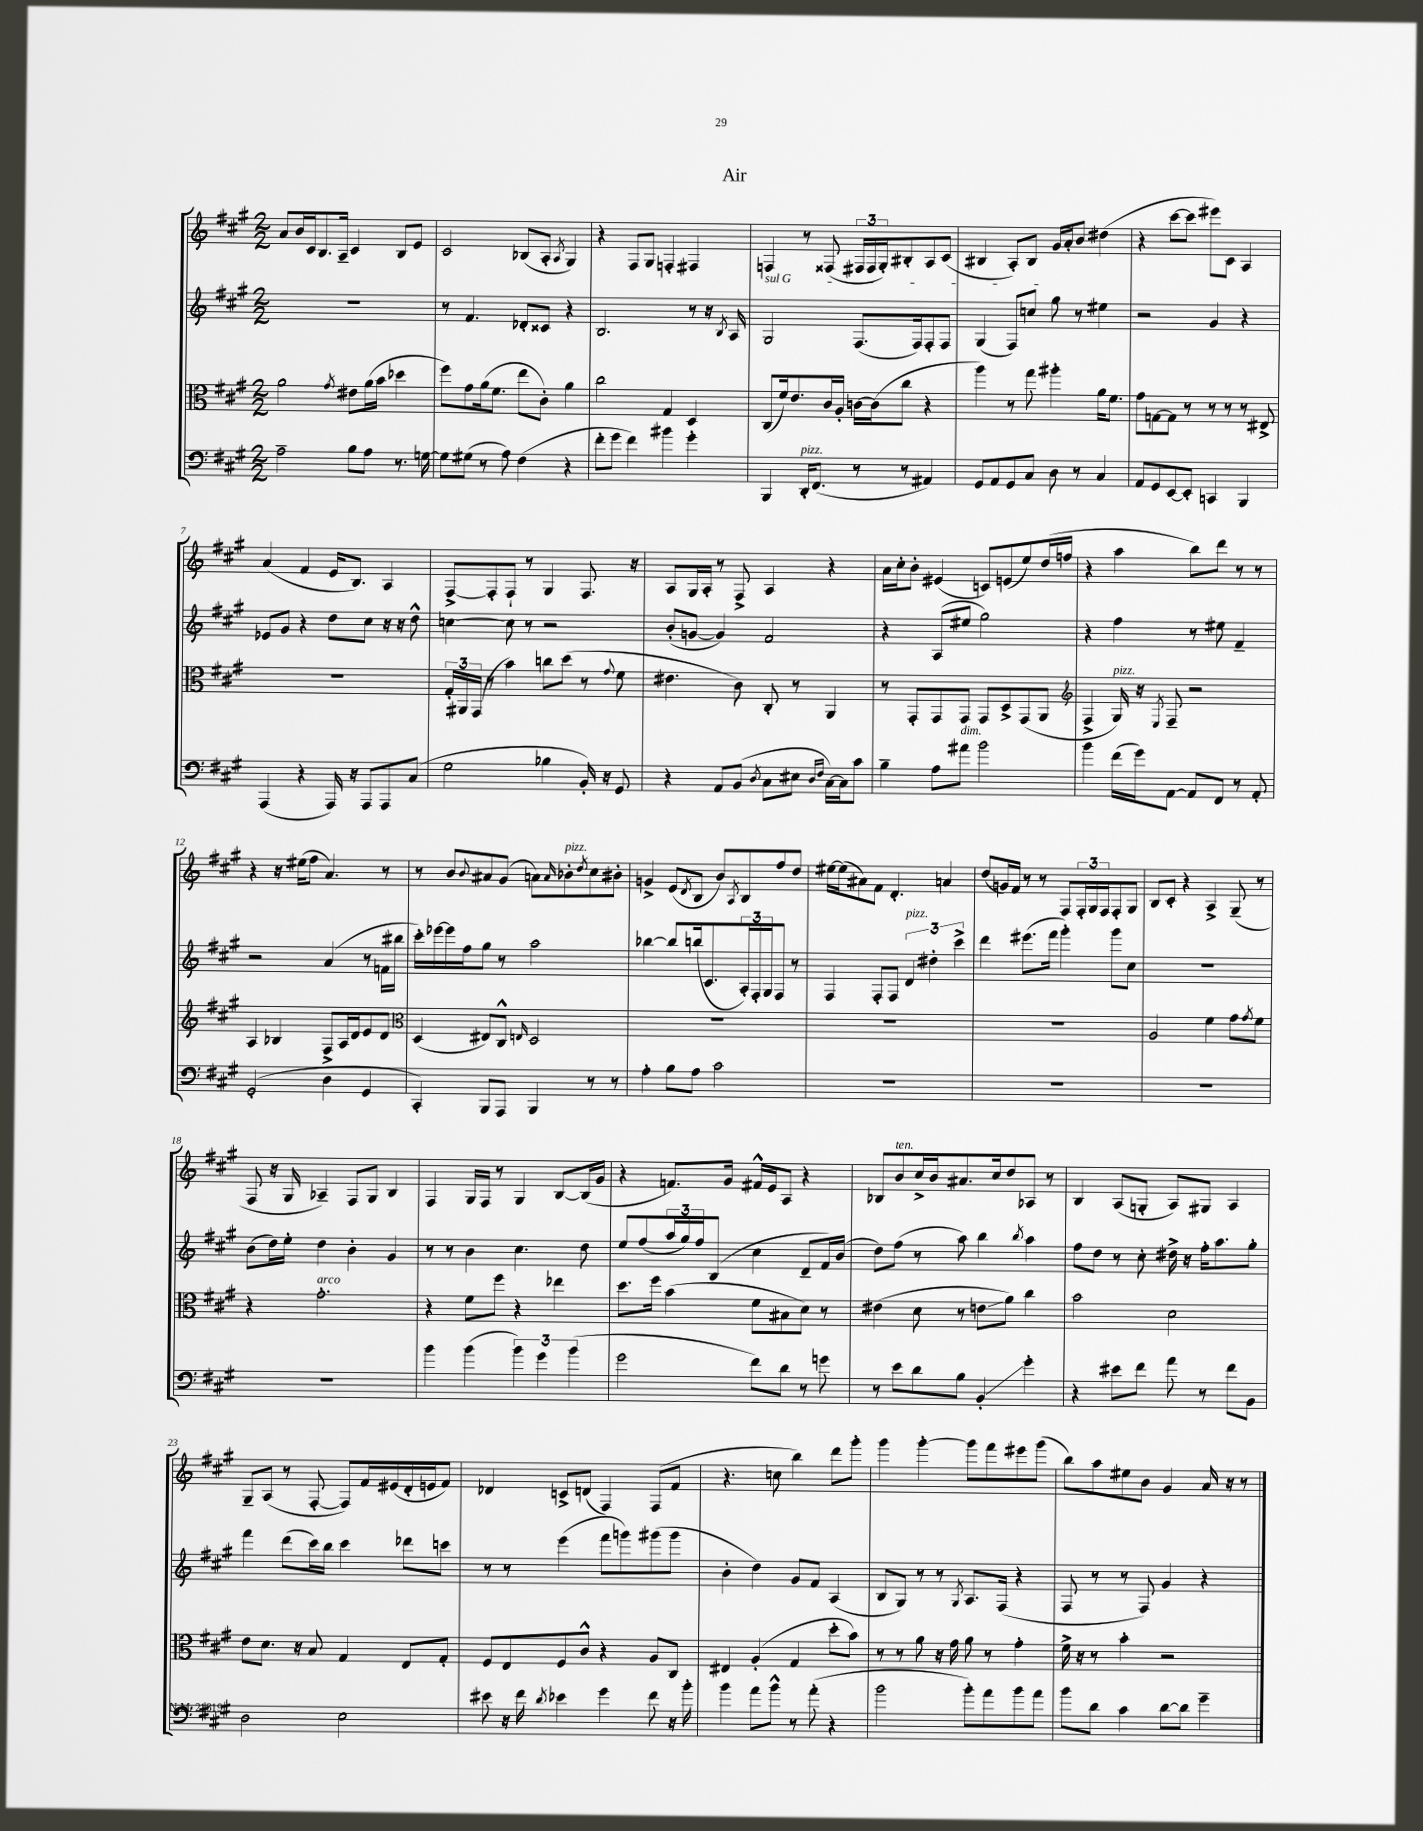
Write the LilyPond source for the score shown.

\header { title = "Air" }
<<
\new StaffGroup <<
\new Staff = "s0" {
    \clef treble \key a \major \numericTimeSignature \time 2/2
    a'8 b'16 cis'16 b8. a16-- cis'4 b8 e'8 |
    cis'2 bes8( a8-. \acciaccatura { a8 } gis4) |
    r4 fis8 gis8 f4-. fis4 |
    f4 r8 fisis8( \tuplet 3/2 { fis16 fis16 gis16-.) } bis8-. a8 cis'8( |
    bis4 a8-.) bis8 gis'16 a'16-. b'8 dis''4( |
    r4 cis'''8~ cis'''8 eis'''8) cis'8 a4 |
    a'4( fis'4 e'16 b8.) a4 |
    fis8~-> fis8-. fis8-! r8 gis4 fis8. r16 |
    a8 gis16 a16-. r8 fis8-> a4 r4 |
    a'16 cis''16-. b'8-. eis'4( c'8) e'8( e''8) d''16( f''16 |
    r4 a''4 b''8) d'''8 r8 r8 |
    r4 r16 eis''16( fis''8 a'4.) r8 |
    r8 b'8 \appoggiatura { b'8 } ais'8 gis'8( a'8) \grace { a'16 } bes'8-.^\markup { \italic "pizz." } \acciaccatura { d''8 } cis''8 bis'8-. |
    g'4-> e'8( \acciaccatura { d'8 } b8 b'8) \acciaccatura { a8 } b8 fis''8 d''8 |
    eis''16~ eis''16( ais'8) fis'8 d'4.-. a'4 |
    d''8( g'16) fis'16 r8 r8 fis8 \tuplet 3/2 { fis16-. gis16 fis16 } fis8-. gis8 |
    b8 cis'8-. r4 a4-> gis8--( r8 |
    fis8 r16 gis16 aes4--) fis8 gis8 b4 |
    fis4 gis16 fis16 r8 gis4 b8~ b16( gis'16 |
    r4 f'8.) gis'16 fis'16-^ e'16 a8 r4 |
    bes8 b'8^\markup { \italic "ten." } cis''16-> b'16 ais'8. cis''16 d''8 aes8 r8 |
    b4 a8( g8-. a8) gis8 a4 |
    gis8-- a8( r8 fis8~-. fis8) fis'16 eis'16( d'16-. e'16 fis'8) |
    des'4 c'8-> d'8( fis4) fis8( fis'8 |
    r4. c''8 b''4) d'''8 gis'''8-. |
    gis'''4 gis'''4~-. gis'''8 fis'''8 eis'''8 gis'''8( |
    b''8) a''8 eis''8 b'8 gis'4 a'16 r16 r8 \bar "|." |
}
\new Staff = "s1" {
    \clef treble \key a \major \numericTimeSignature \time 2/2
    R1 |
    r8 fis'4. des'8-. cisis'8 r4 |
    b2. r8 r16 \acciaccatura { b8 } a16 |
    \once \override TextSpanner.bound-details.left.text = \markup { \italic "sul G" } gis2\startTextSpan fis8.( fis16) fis8-. fis8 |
    gis4( fis8) c''8 gis''8\stopTextSpan r8 eis''4 |
    r2 gis'4 r4 |
    ees'8 gis'8 r4 d''8 cis''8 r16 r16 d''8-^ |
    c''4~ c''8 r8 r2 |
    b'8-.( g'8~ g'4) fis'2 |
    r4 a8( eis''8 gis''2) |
    r4 fis''4 r8 eis''8 fis'4-- |
    r2 a'4( r8 f'16 bis''16 |
    cis'''16-.) ees'''16~ ees'''16 fis''16 gis''8 r8 a''2 |
    bes''4~ bes''8 b''16( cis'8. \tuplet 3/2 { a16-.) fis16-. gis16 } fis8 r8 |
    fis4 fis8-. fis8 \tuplet 3/2 { d'4^\markup { \italic "pizz." } dis''4-. cis'''4-> } |
    d'''4 eis'''8.( fis'''16 gis'''4-.) gis'''8 cis''8 |
    R1 |
    b'8( d''16) e''16-. d''4 b'4-. gis'4 |
    r8 r8 b'4 cis''4. d''8 |
    e''8 fis''8( \tuplet 3/2 { a''16 gis''16) fis''16 } b8( cis''4 d'8-- fis'16) b'16( |
    d''8) fis''8( r8 a''8) b''4 \acciaccatura { b''8 } a''4 |
    fis''8 d''8 r8 cis''8-. dis''16-> r16 fis''16-. a''8. gis''8-. |
    fis'''4 d'''8( cis'''16) b''16 cis'''4 des'''8 c'''8 |
    r8 r8 e'''4( fis'''8 g'''8) gis'''8( gis'''8 |
    b'4-. d''4) gis'8 fis'8 a4( |
    b8 gis8) r8 r8 \acciaccatura { gis8 } a8. fis16( r4 |
    fis8 r8 r8 fis8) gis'4 r4 \bar "|." |
}
\new Staff = "s2" {
    \clef alto \key a \major \numericTimeSignature \time 2/2
    a'2 \acciaccatura { gis'8 } eis'8 a'16( b'16 des''4 |
    fis''8) gis'8 a'16( fis'8. e''8 cis'8-.) a'4 |
    cis''2 gis4 d4 |
    cis8( fis'16) e'8. cis'16 a16-. c'16~ c'16( cis''8 r4 |
    a''4) r8 gis''8 ais''4-. a'16 fis'8. |
    gis'8 g8~ g8 r8 r8 r8 r8 eis8-> |
    R1 |
    \tuplet 3/2 { gis16-. ais,16 gis,16( } r8 b'4) c''8 d''8( r8 \appoggiatura { gis'8 } fis'8 |
    eis'4. cis'8) cis8-. r8 a,4 |
    r8 gis,8-. gis,8 gis,8 gis,8 d8-> gis,8( a,8 |
    \clef treble fis4-> gis16^\markup { \italic "pizz." }) r16 \acciaccatura { e8 } fis8-- r2 |
    a4 bes4 fis8-> a16 d'16 e'8 d'8 |
    \clef alto d4( eis8) cis8-^ \grace { e16 } d2 |
    R1 |
    R1 |
    R1 |
    a2 fis'4 gis'8 \acciaccatura { gis'8 } fis'8 |
    r4 gis'2.-.^\markup { \italic "arco" } |
    r4 fis'8 fis''8 r4 ees''4 |
    d''8. fis''16 b'4( fis'8 bis8 d'8) r8 |
    eis'4( d'8 r8 e'8\glissando a'8) cis''4 |
    b'2 d'2 |
    e'8 d'8. r16 b8 gis4 e8 gis8-. |
    fis8 e8 fis8 cis'8-^ r4 a8 cis8 |
    eis4 a4-.( gis4 d''8-. b'8) |
    r8 r8 a'8 r16 gis'16 a'8 r8 gis'4-. |
    fis'16-> r16 r8 b'4-. r2 \bar "|." |
}
\new Staff = "s3" {
    \clef bass \key a \major \numericTimeSignature \time 2/2
    a2-- b8 a8 r8. g16~ |
    g8 gis8( r8 a8) fis4( r4 |
    fis'8-. gis'8 fis'4) bis'4 gis'4-. |
    b,,4 d,16-.^\markup { \italic "pizz." } fis,8.( r8 r8 ais,4) |
    gis,8 a,8 gis,8 cis8 d8 r8 cis4 |
    a,8 gis,8 e,8~ e,8-. c,4 b,,4 |
    a,,4( r4 a,,16) r16 a,,8 a,,8 cis8( |
    gis2 bes4 b,16-.) r16 gis,8 |
    r4 a,8 b,8( \acciaccatura { d8 } cis8 eis8 \grace { d16 fis16 } cis16~) cis16 cis'8 |
    b4-- a8 ais'8^\markup { \italic "dim." } b'2 |
    b'4 fis'16( gis'16) a,8~ a,8 fis,8 r8 a,8-. |
    gis,2-.( d4 gis,4 |
    cis,4-.) b,,8 a,,8 b,,4 r8 r8 |
    a4-. b8 a8 cis'2 |
    R1 |
    R1 |
    R1 |
    R1 |
    b'4 b'4( \tuplet 3/2 { b'4) gis'4 b'4( } |
    gis'2 fis'8) d'8 r8 g'8 |
    r8 e'8 d'8 b8 b,4-.\glissando gis'4-. |
    r4 eis'8 fis'8 a'8 r8 fis'8 b,8 |
    d2 e2 |
    eis'8 r16 fis'16 \acciaccatura { d'8 } ees'4 gis'4 fis'8 r16 b'16-. |
    b'4 a'8 b'8-^ r8 a'8-.( r4 |
    b'2 b'8-.) a'8 b'8 a'8 |
    b'8 d'8 cis'4 d'8~ d'8 gis'4-- \bar "|." |
}
>>
>>
